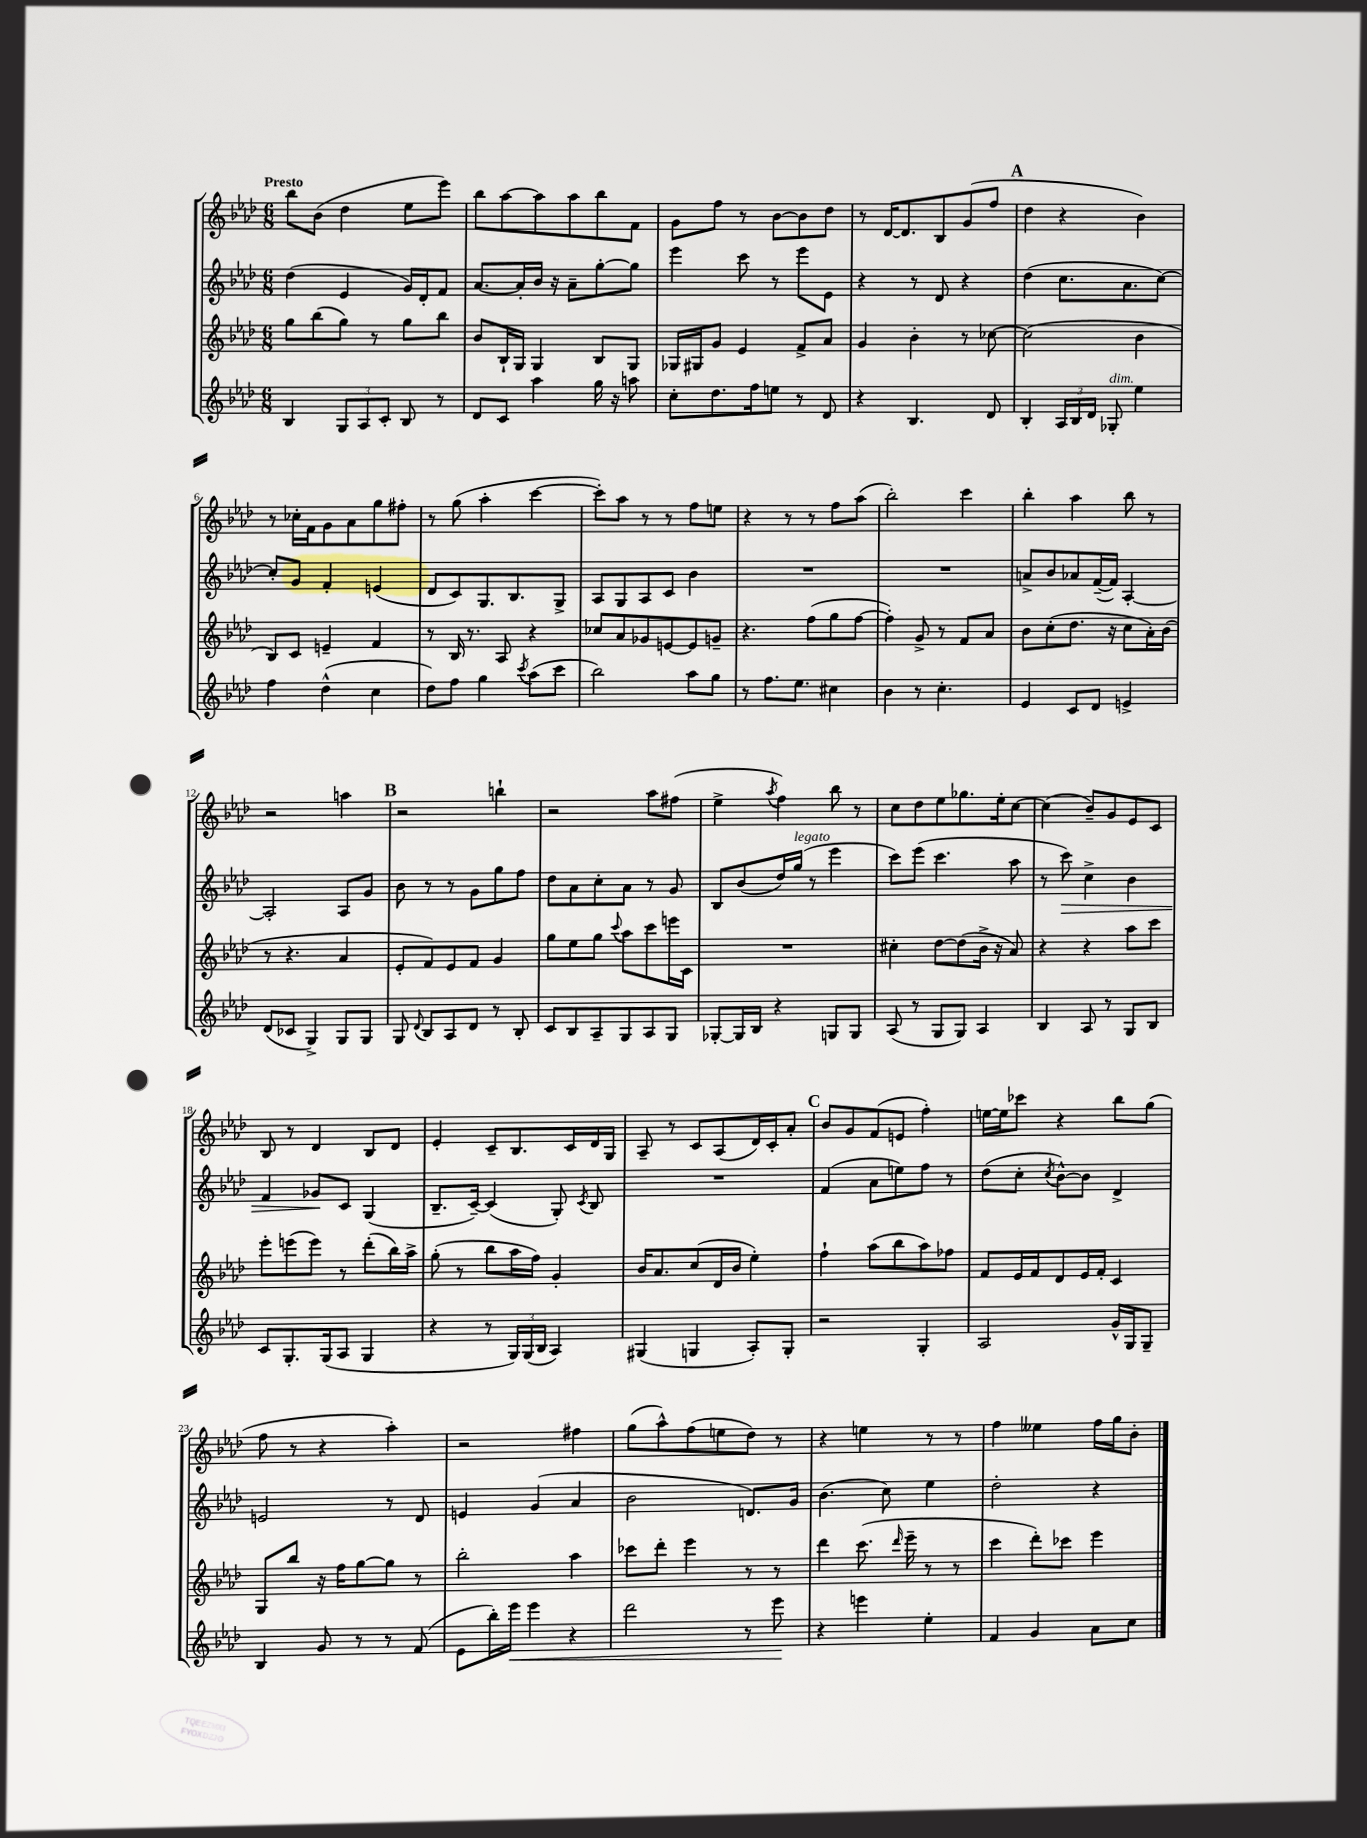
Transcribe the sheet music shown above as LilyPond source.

<<
\new StaffGroup <<
\new Staff = "s0" {
    \clef treble \key aes \major \numericTimeSignature \time 6/8 \tempo "Presto"
    \autoBeamOff bes''8[ bes'8]( des''4 ees''8[ ees'''8]) |
    bes''8[ aes''8~ aes''8 aes''8 bes''8 f'8] |
    g'8[ f''8] r8 bes'8[~ bes'8 des''8] |
    r8 des'16[~ des'8. bes8 g'8( f''8] |
    \mark \markup { \bold "A" } des''4 r4 bes'4) |
    r8 ces''16[-. f'16 g'8 aes'8 g''8 fis''8]-. |
    r8 g''8( aes''4-. c'''4~ |
    c'''8[-.) aes''8] r8 r8 f''8[ e''8] |
    r4 r8 r8 f''8[ aes''8]( |
    bes''2-.) c'''4 |
    bes''4-. aes''4 bes''8 r8 |
    r2 a''4 |
    \mark \markup { \bold "B" } r2 b''4-! |
    r2 aes''8[ fis''8]( |
    ees''4-> \acciaccatura { aes''8 } f''4) bes''8 r8 |
    c''8[ des''8 ees''8 ges''8. ees''16-. c''8]~ |
    c''4( bes'8[--) g'8 ees'8 c'8] |
    bes8 r8 des'4 bes8[ des'8] |
    ees'4-. c'8[-- bes8. c'16 des'16 g16] |
    aes8-- r8 c'8[ aes8( des'16) c'16-. aes'8]-. |
    \mark \markup { \bold "C" } bes'8[ g'8 f'8( e'8] f''4-.) |
    e''16[~ e''16 ces'''8] r4 bes''8[ g''8]( |
    f''8 r8 r4 aes''4-.) |
    r2 fis''4 |
    g''8[( aes''8-^) f''8( e''8 des''8]) r8 |
    r4 e''4 r8 r8 |
    f''4 eeses''4 f''16[ g''16 bes'8]-. \bar "|." |
}
\new Staff = "s1" {
    \clef treble \key aes \major \numericTimeSignature \time 6/8
    \autoBeamOff des''4( ees'4 g'16[) des'16-. f'8] |
    aes'8.[~ aes'16-. bes'16] r16 aes'8[-- g''8~-. g''8] |
    ees'''4 c'''8 r8 ees'''8[ ees'8] |
    r4 r8 des'8 r4 |
    \mark \markup { \bold "A" } des''4( c''8.[ aes'8. c''8]~) |
    c''8[-. g'8] f'4-. e'4( |
    des'8[ c'8) g8. bes8. g8]-> |
    aes8[ g8 aes8 c'8] bes'4 |
    R2. |
    R2. |
    a'8[-> bes'8 aes'8 f'16~--( f'16]) aes4~-. |
    aes2-. aes8[ g'8] |
    \mark \markup { \bold "B" } bes'8 r8 r8 g'8[ g''8 f''8] |
    des''8[ aes'8 c''8-. aes'8] r8 g'8 |
    bes8[ bes'8( des''16) g''16]^\markup { \italic "legato" }( r8 ees'''4 |
    c'''8[) ees'''8]( c'''4. aes''8 |
    r8 c'''8\>) c''4-> bes'4 |
    f'4 ges'8[\! c'8] g4( |
    bes8.[-- c'16]~--) c'4( g8-.) \acciaccatura { c'8 } bes8 |
    R2. |
    \mark \markup { \bold "C" } f'4( aes'8[ e''8) f''8] r8 |
    des''8[( c''8]-. \acciaccatura { c''8 } bes'8[~-^) bes'8] des'4-> |
    e'2 r8 des'8 |
    e'4 g'4( aes'4 |
    bes'2 d'8.[) g'16] |
    bes'4.( c''8) ees''4 |
    des''2-. r4 \bar "|." |
}
\new Staff = "s2" {
    \clef treble \key aes \major \numericTimeSignature \time 6/8
    \autoBeamOff g''8[ bes''8( g''8]) r8 g''8[ bes''8] |
    bes'8[ bes16-! g16] g4 bes8[ g8] |
    ges16[ gis16 g'8] ees'4 f'8[-> aes'8] |
    g'4 bes'4-. r8 ces''8~ |
    \mark \markup { \bold "A" } ces''2( bes'4 |
    bes8[) c'8] e'4-- f'4 |
    r8 bes16 r8. aes8 r4 |
    ces''8[ aes'8 ges'8 e'8~ e'8 g'8]-- |
    r4. f''8[( g''8 f''8]~ |
    f''4-.) g'8-> r8 f'8[ aes'8] |
    bes'8[ c''8-.( des''8.] r16 c''8[ aes'16-.) bes'16]( |
    r8 r4. aes'4 |
    \mark \markup { \bold "B" } ees'8[-. f'8) ees'8 f'8] g'4 |
    g''8[ ees''8 g''8] \appoggiatura { c'''8 } aes''8[ c'''8 e'''16 c'16] |
    R2. |
    cis''4-. des''8[~ des''8( bes'16]-> r16 aes'8) |
    r4 r4 aes''8[ c'''8] |
    ees'''8[-. e'''8( e'''8]) r8 des'''8[-.( bes''16) aes''16]-> |
    g''8-.( r8 bes''8[ aes''16 f''16]) g'4-. |
    bes'16[ aes'8. c''8( des'16 bes'16] ees''4-.) |
    \mark \markup { \bold "C" } f''4-! aes''8[( bes''8 aes''8) fes''8] |
    f'8[ ees'16 f'16 des'8 ees'16 f'16]-. c'4 |
    g8[ bes''8] r16 f''16[ g''8~ g''8] r8 |
    bes''2-. aes''4 |
    ces'''8[ des'''8]-. ees'''4 r8 r8 |
    des'''4 c'''8.( \grace { des'''16 } ees'''16-- r8 r8 |
    c'''4 des'''8[-.) ces'''8] ees'''4 \bar "|." |
}
\new Staff = "s3" {
    \clef treble \key aes \major \numericTimeSignature \time 6/8
    \autoBeamOff bes4 \tuplet 3/2 { g8[ aes8 c'8]-. } bes8 r8 |
    des'8[ c'8] aes''4 g''16 r16 a''8 |
    c''8[-. des''8. f''16 e''8] r8 des'8 |
    r4 bes4. des'8 |
    \mark \markup { \bold "A" } bes4-. \tuplet 3/2 { aes16[ bes16 des'16] } ges8-.^\markup { \italic "dim." } ees''4 |
    f''4 des''4-^( c''4 |
    des''8[) f''8] g''4 \acciaccatura { c'''8 } aes''8[( c'''8] |
    bes''2) aes''8[ g''8] |
    r8 f''8.[ ees''8.] cis''4 |
    bes'4 r8 c''4.-. |
    ees'4 c'8[ des'8] e'4-> |
    des'8[( ces'8] g4->) g8[ g8] |
    \mark \markup { \bold "B" } g8 \appoggiatura { des'8 } bes8[ aes8 des'8] r8 bes8-. |
    c'8[ bes8 aes8-- g8 aes8 g8] |
    ges8[~-. ges16 bes16] r4 g8[ g8] |
    aes8( r8 g8[ g8]) aes4 |
    bes4 aes8 r8 g8[ bes8] |
    c'8[ g8.-. g16( aes8] g4 |
    r4 r8 \tuplet 3/2 { g16[) g16( bes16] } aes4) |
    gis4( g4 aes8[-.) g8]-. |
    \mark \markup { \bold "C" } r2 g4-. |
    aes2 g'16[-^ g16 g8]-- |
    bes4 g'8 r8 r8 f'8( |
    ees'8[ bes''16-.) ees'''16]\< ees'''4 r4 |
    des'''2 r8 ees'''8\! |
    r4 e'''4 ees''4-. |
    f'4 g'4 aes'8[ c''8] \bar "|." |
}
>>
>>
